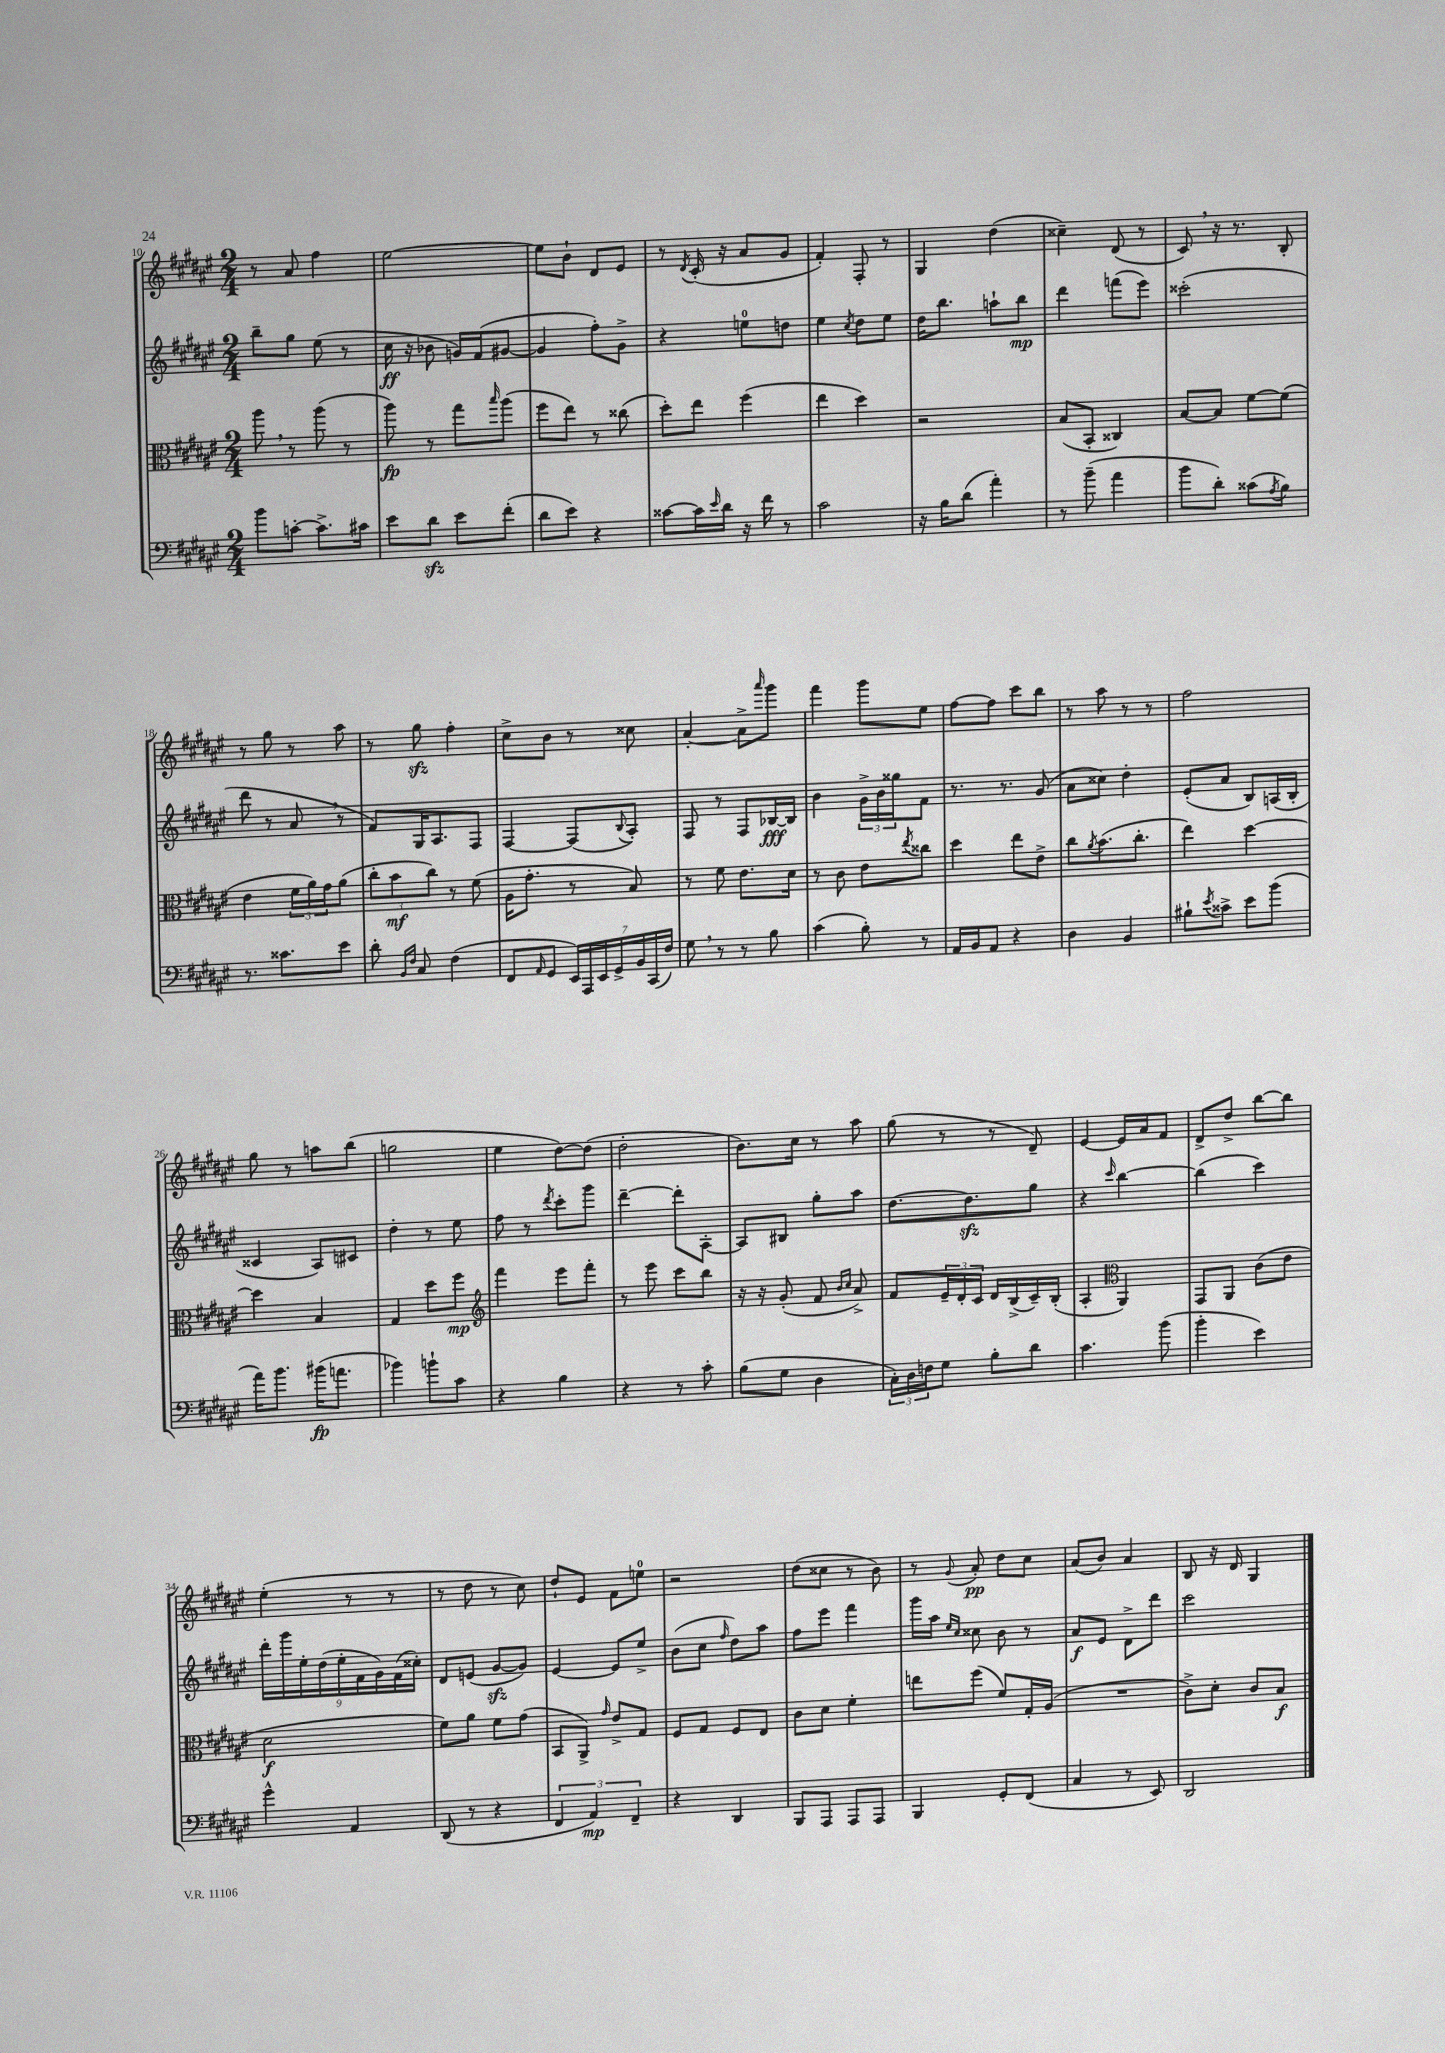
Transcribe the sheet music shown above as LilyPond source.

<<
\new StaffGroup <<
\new Staff = "s0" {
    \clef treble \key fis \major \numericTimeSignature \time 2/4
    r8 ais'8 fis''4 |
    eis''2~ |
    eis''8 b'8-! dis'8 eis'8 |
    r8 \acciaccatura { dis'8 } cis'16-.( r16 ais'8 gis'8 |
    fis'4-.) fis8-. r8 |
    gis4 dis''4( |
    cisis''4--) dis'8( r8 |
    cis'8) \breathe r16 r8. b8-. |
    r8 gis''8 r8 ais''8 |
    r8 gis''8\sfz fis''4-. |
    cis''8-> b'8 r8 cisis''8 |
    ais'4~-. ais'8-> \grace { ais'''16 } gis'''8 |
    fis'''4 gis'''8 eis''8 |
    fis''8~ fis''8 cis'''8 b''8 |
    r8 ais''8 r8 r8 |
    fis''2 |
    gis''8 r8 a''8 b''8( |
    g''2 |
    eis''4 dis''8~) dis''8( |
    dis''2-. |
    b'8.) cis''16 r8 ais''8 |
    gis''8( r8 r8 dis'8--) |
    eis'4~ eis'16 ais'16 fis'8 |
    dis'8-> dis''8-> b''8~ b''8 |
    eis''4-.( r8 r8 |
    r8 dis''8 r8 cis''8) |
    dis''8-! eis'8 fis'8 e''8-0 |
    r2 |
    dis''8( cisis''8 r8 b'8) |
    r8 \appoggiatura { gis'8 } ais'8-.\pp dis''8 cis''8 |
    ais'8( b'8) ais'4 |
    b8 r16 dis'16 gis4 \bar "|." |
}
\new Staff = "s1" {
    \clef treble \key fis \major \numericTimeSignature \time 2/4
    b''8-- gis''8 eis''8( r8 |
    cis''16\ff r16 bes'8 g'16) fis'16( gis'8~ |
    gis'4 fis''8-.) gis'8-> |
    r4 e''8-0 d''8 |
    eis''4 \acciaccatura { cis''8 } dis''8 eis''8 |
    dis''16 b''8. a''8-! b''8\mp |
    dis'''4 f'''8( eis'''8) |
    cisis'''2-.( |
    dis'''8 r8 ais'8 \breathe r8 |
    fis'8) gis16 ais8. fis8 |
    fis4~ fis8( \appoggiatura { b8 } ais8-.) |
    fis8 r8 fis8 bes16~\fff bes16 |
    b'4 \tuplet 3/2 { gis'16-> b'16 gisis''16 } fis'8 |
    r8. r8. gis'8( |
    ais'8 cisis''8) dis''4-. |
    eis'8-.( ais'8 b8) a16( b16-. |
    cisis'4 ais8) cis'8 |
    dis''4-. r8 eis''8 |
    fis''8 r8 \acciaccatura { dis'''8 } cis'''8-. gis'''8 |
    dis'''4~-- dis'''8-. ais8~-. |
    ais8 bis8 gis''8-. ais''8 |
    dis''8.~ dis''8.\sfz gis''8 |
    r4 \grace { cis'''16 } b''4~ |
    b''4( cis'''4) |
    \tuplet 9/8 { dis'''16-. gis'''16 eis''16-. dis''16( eis''16-. fis'16 gis'16) fis'16( cisis''16-.) } |
    dis'8 e'8( gis'8~\sfz gis'8) |
    eis'4~ eis'8 eis''8-> |
    b'8( cis''8 \grace { fis''16 } dis''8) ais''8 |
    fis''8 eis'''8 fis'''4 |
    gis'''16 ais''16 \grace { eis''16 cis''16 } cisis''8 b'8 r8 |
    ais'8\f eis'8 dis'8-> dis'''8 |
    cis'''2 \bar "|." |
}
\new Staff = "s2" {
    \clef alto \key fis \major \numericTimeSignature \time 2/4
    ais''8 \breathe r8 ais''8( r8 |
    ais''8\fp) r8 gis''8 \grace { b''16 } ais''8( |
    fis''8 eis''8) r8 cisis''8( |
    dis''8-.) eis''8 fis''4( |
    eis''4 dis''4) |
    r2 |
    b8( b,8-. cisis4) |
    b8~ b8 fis'8~ fis'8( |
    eis'4 \tuplet 3/2 { fis'16 ais'16) gis'16 } ais'8( |
    \tuplet 3/2 { cis''8-. b'8\mf cis''8) } r8 fis'8( |
    ais16 gis'8.-. r8 b8) |
    r8 fis'8 eis'8. dis'16 |
    r8 cis'8 eis'8 \acciaccatura { eis''8 } cisis''8 |
    dis''4 eis''8 eis'8-> |
    cis''8 \acciaccatura { ais'8 } b'8.( cis''8.-. |
    eis''4) dis''4~ |
    dis''4 b4 |
    gis4 dis''8 fis''8\mp |
    \clef treble fis'''4 eis'''8 fis'''8-. |
    r8 eis'''8 cis'''8 b''8 |
    r16 r16 gis'8-.( fis'8 \grace { b'16 cis''16 } ais'8->) |
    fis'8 \tuplet 3/2 { eis'16-- dis'16-. cis'16 } dis'16 b16->( cis'16--) b16-.( |
    ais4-. \clef alto ais,4) |
    gis,8 ais,8 cis'8( eis'8 |
    dis'2\f |
    fis'8) ais'8 fis'8 gis'8( |
    b,8 ais,8->) \grace { gis'16 } eis'8-> gis8 |
    fis8 gis8 fis8 eis8 |
    cis'8 dis'8 fis'4-. |
    e''8 fis''8( fis'8) gis16-. ais16( |
    R2 |
    cis'8->) dis'8-. cis'8 b8\f \bar "|." |
}
\new Staff = "s3" {
    \clef bass \key fis \major \numericTimeSignature \time 2/4
    b'8 c'8~-. c'8.-> cis'16 |
    eis'8 dis'8\sfz eis'8 fis'8-.( |
    dis'8 eis'8) r4 |
    cisis'8~ cisis'16 \grace { eis'16 } dis'16 r16 fis'16 r8 |
    cis'2 |
    r16 b16 dis'8( ais'4-.) |
    r8 b'8--( ais'4 |
    b'8 dis'8-.) cisis'8( \acciaccatura { ais8 } b8) |
    r8. cisis'8. eis'8 |
    dis'8-. \grace { b,16 fis16 } cis8 fis4( |
    fis,8 \grace { ais,16 } gis,8 \tuplet 7/4 { eis,16) ais,,16 eis,16 gis,16-> b,16 cis,16( fis16) } |
    gis8 \breathe r8 r8 b8 |
    cis'4( b8-.) r8 |
    ais,16 b,16 ais,8 r4 |
    dis4 b,4 |
    bis8-! \acciaccatura { eis'8 } cisis'8-> eis'8 b'8( |
    ais'16) b'8. bis'16\fp( a'8. |
    bes'4) b'8-! cis'8 |
    r4 b4 |
    r4 r8 cis'8-. |
    b8( gis8 dis4 |
    \tuplet 3/2 { cis16-.) dis16 f16 } gis8 b8-. dis'8 |
    cis'4. b'8( |
    b'4-. eis'4) |
    gis'4-^ ais,4 |
    dis,8( r8 r4 |
    \tuplet 3/2 { fis,4 ais,4\mp) fis,4-- } |
    r4 dis,4 |
    b,,8 ais,,8 ais,,8 ais,,8 |
    b,,4 gis,8-. fis,8( |
    cis4 r8 eis,8) |
    dis,2 \bar "|." |
}
>>
>>
\layout { \context { \Score currentBarNumber = #10 } }
